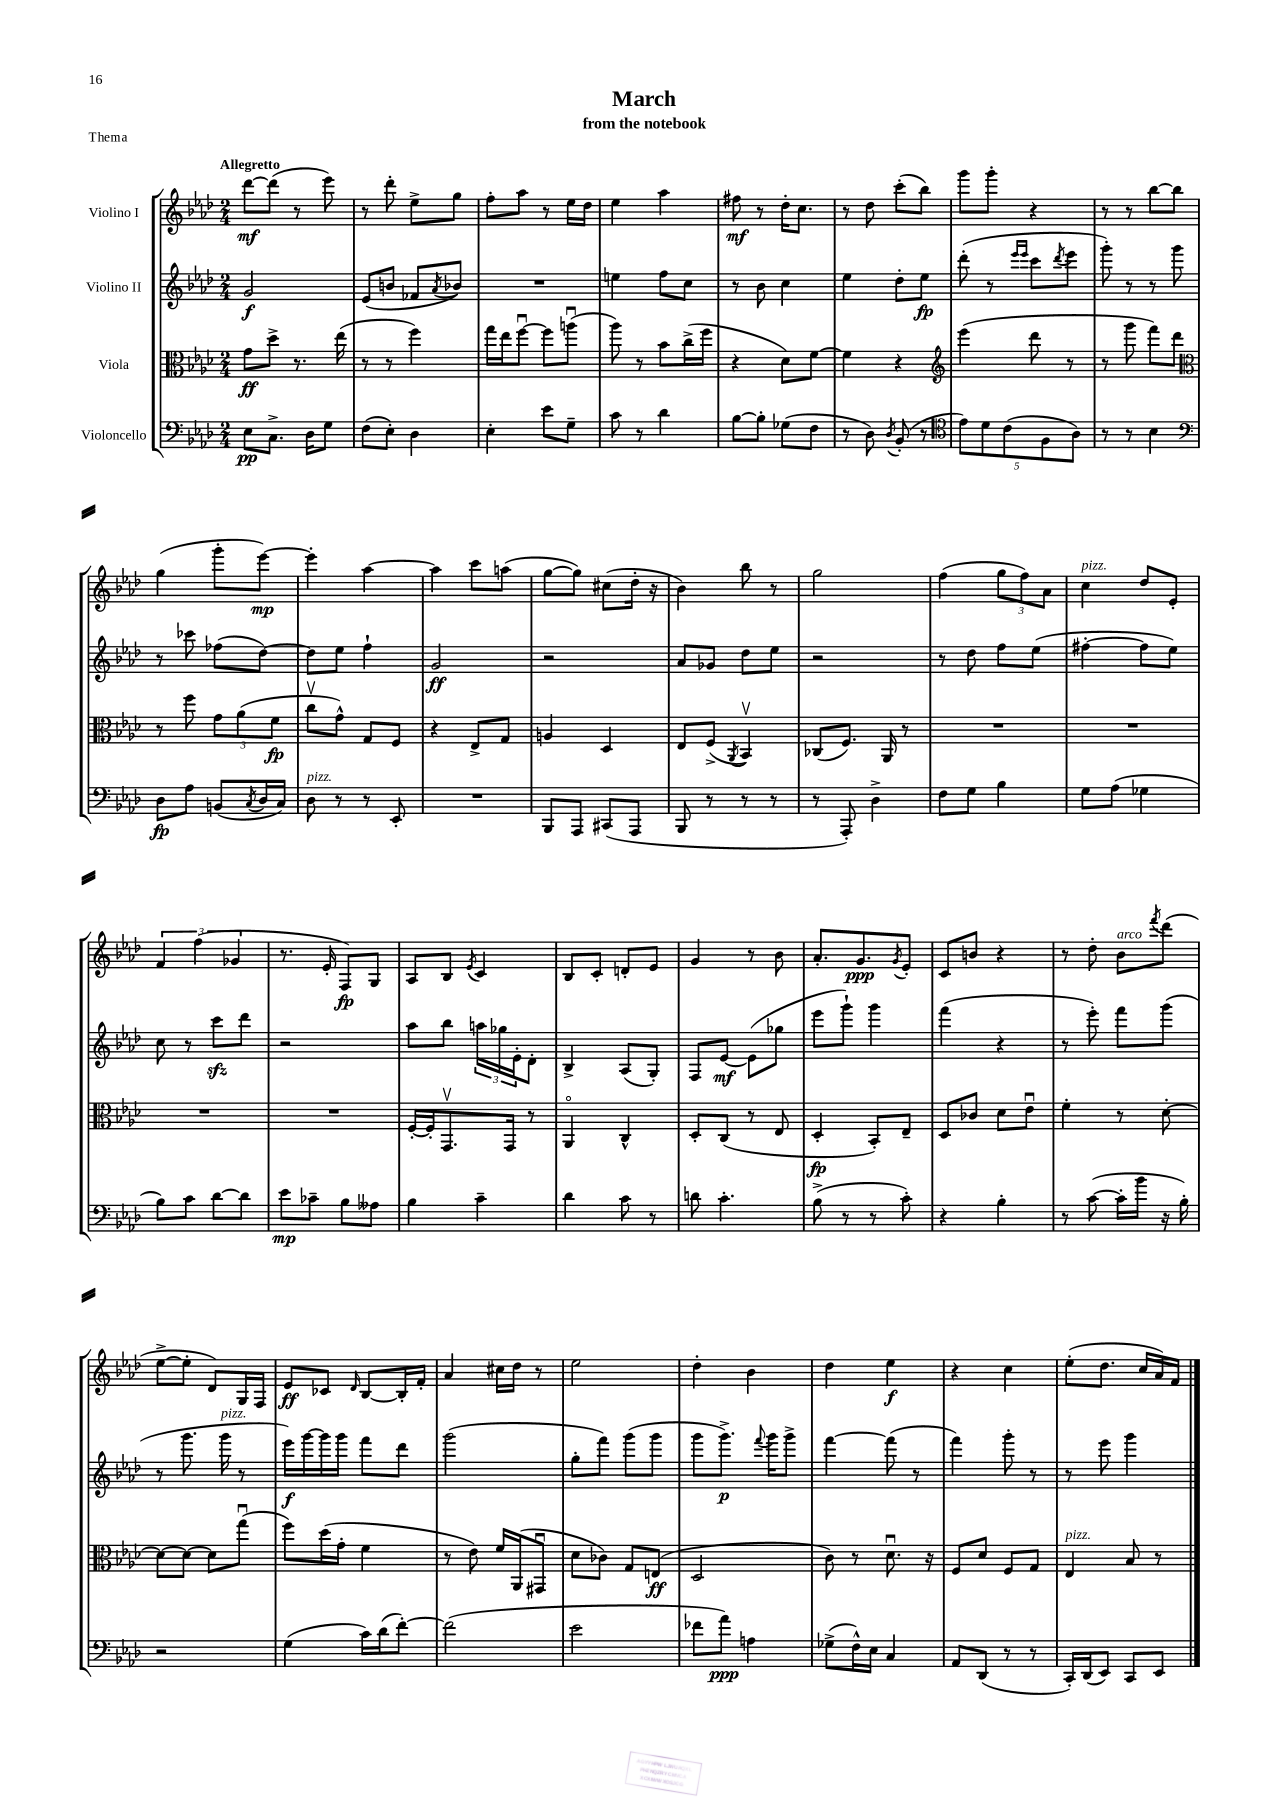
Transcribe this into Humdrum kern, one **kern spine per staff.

**kern	**dynam	**kern	**dynam	**kern	**dynam	**kern	**dynam
*part4	*part4	*part3	*part3	*part2	*part2	*part1	*part1
*staff4	*staff4	*staff3	*staff3	*staff2	*staff2	*staff1	*staff1
*I"Violoncello	*	*I"Viola	*	*I"Violino II	*	*I"Violino I	*
*clefF4	*	*clefC3	*	*clefG2	*	*clefG2	*
*k[b-e-a-d-]	*	*k[b-e-a-d-]	*	*k[b-e-a-d-]	*	*k[b-e-a-d-]	*
*M2/4	*	*M2/4	*	*M2/4	*	*M2/4	*
=1	=1	=1	=1	=1	=1	=1	=1
!	!	!	!	!	!	!LO:TX:a:B:t=Allegretto	!
8E-\L	pp	8g\L	ff	2g/	f	[8ddd-\L	mf
8.C^\J	.	8dd-^\J	.	.	.	(8ddd-\J]	.
.	.	8.r	.	.	.	8r	.
16D-\KL	.	.	.	.	.	.	.
8G\J	.	.	.	.	.	8eee-\)	.
.	.	(16ee-\	.	.	.	.	.
=2	=2	=2	=2	=2	=2	=2	=2
(8F\L	.	8r	.	(8e-/L	.	8r	.
8E-'\J)	.	8r	.	8bn/J	.	8ddd-'\	.
4D-\	.	4ff\)	.	8f-X/L	.	8ee-^\L	.
.	.	.	.	8qa-/	.	.	.
.	.	.	.	8b-X/J)	.	8gg\J	.
=3	=3	=3	=3	=3	=3	=3	=3
4E-'\	.	16gg\LL	.	2r	.	8ff'\L	.
.	.	16ee-\J	.	.	.	.	.
.	.	[8ffu\J	.	.	.	8aa-\J	.
8e-\L	.	8ff\L]	.	.	.	8r	.
8G~\J	.	(8aanu\J	.	.	.	16ee-\LL	.
.	.	.	.	.	.	16dd-\JJ	.
=4	=4	=4	=4	=4	=4	=4	=4
8c\	.	8aa-\)	.	4een\	.	4ee-\	.
8r	.	8r	.	.	.	.	.
4d-\	.	8b-\L	.	8ff\L	.	4aa-\	.
.	.	(16cc^\L	.	8cc\J	.	.	.
.	.	16ff\JJ	.	.	.	.	.
=5	=5	=5	=5	=5	=5	=5	=5
[8B-\L	.	4r	.	8r	.	8ff#X\	mf
8B-'\J]	.	.	.	8b-\	.	8r	.
(8G-X\L	.	8d-\L)	.	4cc\	.	16dd-'\KL	.
.	.	.	.	.	.	8.cc\J	.
8F\J	.	[8f\J	.	.	.	.	.
=6	=6	=6	=6	=6	=6	=6	=6
8r	.	4f\]	.	4ee-\	.	8r	.
8D-\)	.	.	.	.	.	8dd-\	.
8qD-/	.	.	.	.	.	.	.
(8BB-'/	.	4r	.	8dd-'\L	.	(8ccc'\L	.
8r	.	.	.	8ee-\J	fp	8bb-\J)	.
=7	=7	=7	=7	=7	=7	=7	=7
*clefC4	*	*clefG2	*	*	*	*	*
10e-\L)	.	(4eee-\	.	(8ddd-'\	.	8ggg\L	.
10d-\	.	.	.	.	.	.	.
.	.	.	.	8r	.	8ggg'\J	.
(10c\	.	.	.	.	.	.	.
.	.	.	.	16qqeee-/LL	.	.	.
.	.	.	.	16qqeee-/JJ	.	.	.
.	.	8ddd-\	.	8ccc\L	.	4r	.
10F\	.	.	.	.	.	.	.
.	.	.	.	8qddd-/	.	.	.
.	.	8r	.	8eee-\J	.	.	.
10A-\J)	.	.	.	.	.	.	.
=8	=8	=8	=8	=8	=8	=8	=8
8r	.	8r	.	8ggg'\)	.	8r	.
8r	.	8ggg\	.	8r	.	8r	.
4B-\	.	8fff\L)	.	8r	.	[8bb-\L	.
.	.	8ddd-\J	.	8ggg\	.	8bb-\J]	.
!!LO:LB:g=z
=9	=9	=9	=9	=9	=9	=9	=9
*clefF4	*	*clefC3	*	*	*	*	*
8D-\L	fp	8r	.	8r	.	(4gg\	.
8A-\J	.	8ff\	.	8ccc-X\	.	.	.
(8BBn/L	.	12g\L	.	(8ff-X\L	.	8ggg'\L	.
.	.	(12a-\	.	.	.	.	.
8qC/	.	.	.	.	.	.	.
16D-/L	.	.	.	[8dd-\J)	.	[8eee-\J)	mp
.	.	12f\J	fp	.	.	.	.
16C/JJ)	.	.	.	.	.	.	.
=10	=10	=10	=10	=10	=10	=10	=10
!LO:TX:a:i:t=pizz.	!	!	!	!	!	!	!
8D-\	.	8ccv\L	.	8dd-\L]	.	4eee-'\]	.
8r	.	8g^^\J)	.	8ee-\J	.	.	.
8r	.	8G/L	.	4ff`\	.	[4aa-\	.
8EE-'/	.	8F/J	.	.	.	.	.
=11	=11	=11	=11	=11	=11	=11	=11
2r	.	4r	.	2g/	ff	4aa-\]	.
.	.	8E-^/L	.	.	.	8ccc\L	.
.	.	8G/J	.	.	.	(8aan\J	.
=12	=12	=12	=12	=12	=12	=12	=12
8BBB-/L	.	4An/	.	2r	.	[8gg\L	.
8AAA-/J	.	.	.	.	.	8gg\J])	.
(8CC#X/L	.	4D-/	.	.	.	(8cc#X\L	.
8AAA-/J	.	.	.	.	.	16dd-'\Jk	.
.	.	.	.	.	.	16r	.
=13	=13	=13	=13	=13	=13	=13	=13
8BBB-/	.	8E-/L	.	8a-/L	.	4b-\)	.
8r	.	(8F^/J	.	8g-X/J	.	.	.
.	.	8qAA-/	.	.	.	.	.
8r	.	4BB-v/)	.	8dd-\L	.	8bb-\	.
8r	.	.	.	8ee-\J	.	8r	.
=14	=14	=14	=14	=14	=14	=14	=14
8r	.	(8C-X/L	.	2r	.	2gg\	.
8AAA-'/)	.	8.F/J)	.	.	.	.	.
4D-^\	.	.	.	.	.	.	.
.	.	16AA-/	.	.	.	.	.
.	.	8r	.	.	.	.	.
=15	=15	=15	=15	=15	=15	=15	=15
8F\L	.	2r	.	8r	.	(4ff\	.
8G\J	.	.	.	8dd-\	.	.	.
4B-\	.	.	.	8ff\L	.	12gg\L	.
.	.	.	.	.	.	12ff\)	.
.	.	.	.	(8ee-\J	.	.	.
.	.	.	.	.	.	12a-\J	.
=16	=16	=16	=16	=16	=16	=16	=16
!	!	!	!	!	!	!LO:TX:a:i:t=pizz.	!
8G\L	.	2r	.	[4ff#X'\	.	4cc\	.
(8A-\J	.	.	.	.	.	.	.
4G-X\	.	.	.	8ff#\L]	.	8dd-/L	.
.	.	.	.	8ee-\J)	.	8e-'/J	.
!!LO:LB:g=z
=17	=17	=17	=17	=17	=17	=17	=17
8B-\L)	.	2r	.	8cc\	.	6f/	.
8c\J	.	.	.	8r	.	.	.
.	.	.	.	.	.	(6ff\	.
[8d-\L	.	.	.	8ccczz\L	.	.	.
.	.	.	.	.	.	6g-X/	.
8d-\J]	.	.	.	8ddd-\J	.	.	.
=18	=18	=18	=18	=18	=18	=18	=18
8e-\L	mp	2r	.	2r	.	8.r	.
8c-X~\J	.	.	.	.	.	.	.
.	.	.	.	.	.	16e-'/	.
8B-\L	.	.	.	.	.	8F/L)	fp
8A--X\J	.	.	.	.	.	8G/J	.
=19	=19	=19	=19	=19	=19	=19	=19
4B-\	.	[16F'/LL	.	8aa-\L	.	8A-/L	.
.	.	16F'/J]	.	.	.	.	.
.	.	8.GGv/	.	8bb-\J	.	8B-/J	.
.	.	.	.	.	.	8qe-/	.
4c~\	.	.	.	24aan\LL	.	4c/	.
.	.	.	.	24gg-X\	.	.	.
.	.	16GG/Jk	.	.	.	.	.
.	.	.	.	24e-'\J	.	.	.
.	.	8r	.	8d-'\J	.	.	.
=20	=20	=20	=20	=20	=20	=20	=20
4d-\	.	4AA-/	.	4B-^/	.	8B-/L	.
.	.	.	.	.	.	8c'/J	.
8c\	.	4C^^/	.	(8A-/L	.	8dn'/L	.
8r	.	.	.	8G'/J)	.	8e-/J	.
=21	=21	=21	=21	=21	=21	=21	=21
8dn\	.	8D-'/L	.	8F/L	.	4g/	.
4.c'\	.	(8C/J	.	[8e-/J	mf	.	.
.	.	8r	.	(8e-\L]	.	8r	.
.	.	8E-/	.	8gg-X\J	.	8b-\	.
=22	=22	=22	=22	=22	=22	=22	=22
(8B-^\	.	4D-'/	fp	8eee-\L	.	8.a-'/L	.
8r	.	.	.	8ggg`\J)	.	.	.
.	.	.	.	.	.	8.g/	ppp
8r	.	8BB-'/L)	.	4ggg\	.	.	.
.	.	.	.	.	.	8qg/	.
8c'\)	.	8E-~/J	.	.	.	8e-'/J	.
=23	=23	=23	=23	=23	=23	=23	=23
4r	.	8D-/L	.	(4fff\	.	8c/L	.
.	.	8c-X/J	.	.	.	8bn/J	.
4B-'\	.	8d-\L	.	4r	.	4r	.
.	.	8e-u\J	.	.	.	.	.
=24	=24	=24	=24	=24	=24	=24	=24
8r	.	4f'\	.	8r	.	8r	.
([8c\	.	.	.	8eee-'\)	.	8dd-'\	.
!	!	!	!	!	!	!LO:TX:a:i:t=arco	!
16c'\LL]	.	8r	.	8fff\L	.	8b-\L	.
16b-\JJ	.	.	.	.	.	.	.
.	.	.	.	.	.	8qfff/	.
16r	.	[8d-'\	.	(8ggg\J	.	(8ddd-\J	.
16B-'\)	.	.	.	.	.	.	.
!!LO:LB:g=z
=25	=25	=25	=25	=25	=25	=25	=25
2r	.	8d-\L_	.	8r	.	[8ee-^\L	.
.	.	8d-\J_	.	8.ggg\	.	8ee-'\J]	.
.	.	8d-\L]	.	.	.	8d-/L)	.
!	!	!	!	!LO:TX:a:i:t=pizz.	!	!	!
.	.	.	.	16ggg\	.	.	.
.	.	(8ggu\J	.	8r	.	16G/L	.
.	.	.	.	.	.	16F/JJ	.
=26	=26	=26	=26	=26	=26	=26	=26
(4G\	.	8ff\L)	.	16eee-\LL)	f	8e-/L	ff
.	.	.	.	[16ggg\	.	.	.
.	.	(16dd-\L	.	16ggg\]	.	8c-X/J	.
.	.	16g'\JJ	.	16ggg\JJ	.	.	.
.	.	.	.	.	.	16qqd-/	.
16c\LL)	.	4f\	.	8fff\L	.	[8B-/L	.
(16d-\J	.	.	.	.	.	.	.
[8f'\J)	.	.	.	8ddd-\J	.	16B-'/L]	.
.	.	.	.	.	.	16f'/JJ	.
=27	=27	=27	=27	=27	=27	=27	=27
(2f\]	.	8r	.	(2ggg\	.	4a-/	.
.	.	8e-\)	.	.	.	.	.
.	.	16f/LL	.	.	.	16cc#X\LL	.
.	.	(16AA-/J	.	.	.	16dd-\JJ	.
.	.	8GG#Xu/J	.	.	.	8r	.
=28	=28	=28	=28	=28	=28	=28	=28
2e-\	.	8d-\L	.	8gg'\L	.	2ee-\	.
.	.	8c-X\J)	.	8fff\J)	.	.	.
.	.	8G/L	.	(8ggg\L	.	.	.
.	.	(8En/J	ff	8ggg\J	.	.	.
=29	=29	=29	=29	=29	=29	=29	=29
8f-X\L	.	2D-/	.	8ggg\L	.	4dd-'\	.
8a-\J)	ppp	.	.	8.ggg^\J)	p	.	.
4An\	.	.	.	.	.	4b-\	.
.	.	.	.	8qqfff/	.	.	.
.	.	.	.	16ggg\KL	.	.	.
.	.	.	.	8ggg^\J	.	.	.
=30	=30	=30	=30	=30	=30	=30	=30
(8G-X^\L	.	8c\)	.	[4fff\	.	4dd-\	.
16F^^\L)	.	8r	.	.	.	.	.
16E-\JJ	.	.	.	.	.	.	.
4C/	.	8.d-u\	.	(8fff\]	.	4ee-\	f
.	.	.	.	8r	.	.	.
.	.	16r	.	.	.	.	.
=31	=31	=31	=31	=31	=31	=31	=31
8AA-/L	.	8F/L	.	4fff\)	.	4r	.
(8DD-/J	.	8d-/J	.	.	.	.	.
8r	.	8F/L	.	8ggg'\	.	4cc\	.
8r	.	8G/J	.	8r	.	.	.
=32	=32	=32	=32	=32	=32	=32	=32
!	!	!LO:TX:a:i:t=pizz.	!	!	!	!	!
16CC'/LL)	.	4E-/	.	8r	.	(8ee-'\L	.
(16DD-/J	.	.	.	.	.	.	.
8EE-/J)	.	.	.	8eee-\	.	8.dd-\J	.
8CC/L	.	8B-/	.	4ggg\	.	.	.
.	.	.	.	.	.	16cc/LL	.
8EE-/J	.	8r	.	.	.	16a-/)	.
.	.	.	.	.	.	16f/JJ	.
==	==	==	==	==	==	==	==
*-	*-	*-	*-	*-	*-	*-	*-
